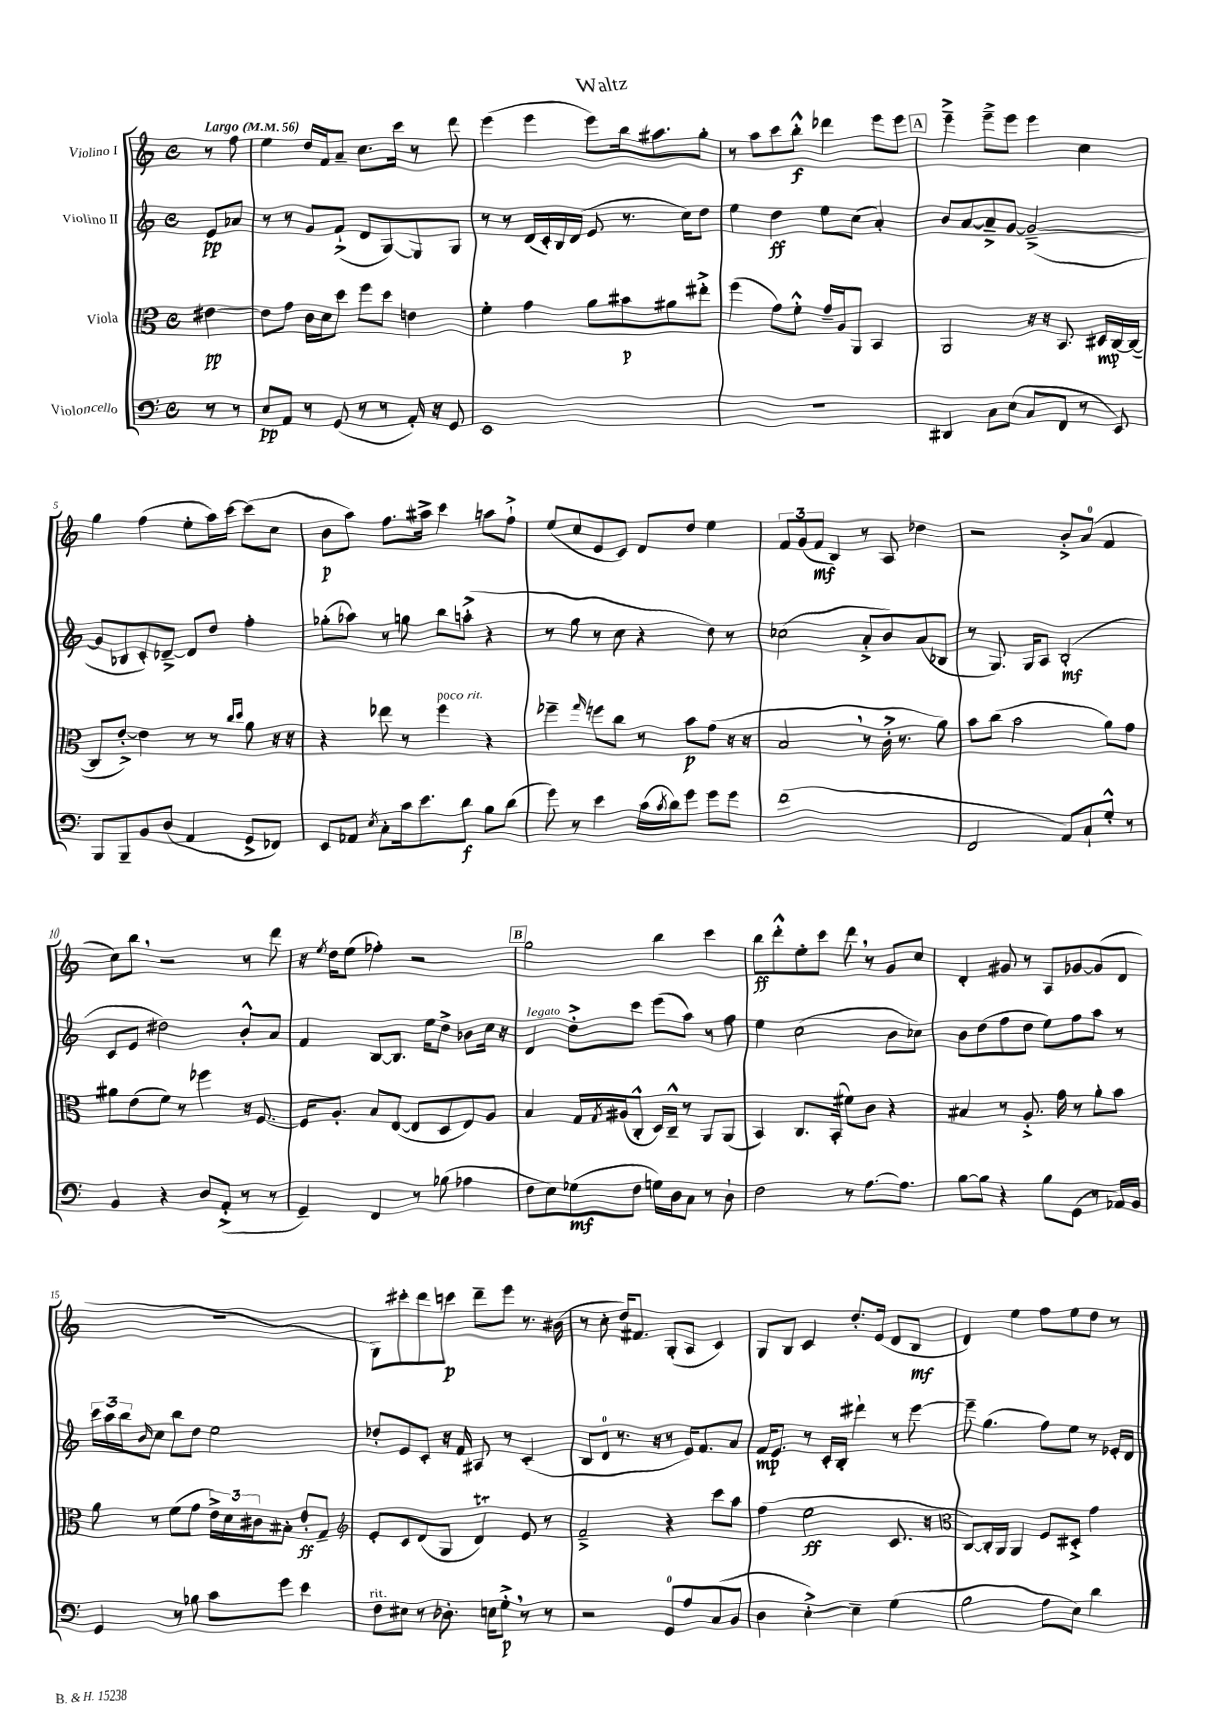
\header { title = "Waltz" }
<<
\new StaffGroup <<
\new Staff = "s0" \with { instrumentName = "Violino I" } {
    \clef treble \key c \major \defaultTimeSignature \time 4/4 \partial 4 \tempo "Largo" 4 = 56
    r8 f''8 |
    e''4 d''16 f'16 a'8-- c''8. c'''16 r8 d'''8 |
    e'''4( e'''4 e'''8) b''16 ais''8. g''8-. |
    r8 a''8 c'''8 b''8-.-^\f des'''4 e'''8 e'''8 |
    \mark \markup { \box "A" } e'''4---> e'''8---> e'''8 e'''4 c''4 |
    g''4 f''4( e''8-. a''16) c'''16~ c'''8( c''8 |
    b'8\p a''8) f''8. ais''16-> c'''4 a''8 f''8-!-> |
    e''8( c''8 e'8 c'8) d'8 d''8 e''4 |
    \tuplet 3/2 { f'8 g'8( f'8\mf } b4) r8 a8 des''4 |
    r2 b'8-.-> a'8-0( f'4 |
    c''8) b''8 \breathe r2 r8 d'''8 |
    r16 \acciaccatura { e''8 } d''16 e''8( fes''4-.) r2 |
    \mark \markup { \box "B" } g''2 b''4 c'''4 |
    b''8\ff d'''8-.-^ e''8-. c'''8 d'''8 \breathe r8 g'8 c''8 |
    d'4-. gis'8 r8 a8 ges'8~ ges'8( d'8 |
    R1 |
    g8) cis'''8-. d'''8 c'''8\p d'''8-- e'''8 r8. bis'16( |
    r8 c''8-. d''16) fis'8. g8-.( a8 c'4) |
    g8 b8 c'4 d''8.-. e'16( d'8 b8\mf |
    d'4) e''4 f''8 e''8 d''8 r8 \bar "|." |
}
\new Staff = "s1" \with { instrumentName = "Violino II" } {
    \clef treble \key c \major \defaultTimeSignature \time 4/4 \partial 4
    e'8\pp aes'8 |
    r8 r8 g'8 f'8-!->( d'8 g8~) g8 g8 |
    r8 r8 d'16( c'16-.) b16 d'16( e'8 r8. c''16) d''8 |
    e''4 d''4\ff e''8 c''8( a'4-.) |
    \mark \markup { \box "A" } b'8 a'8~ a'8---> g'8~ g'2~--->( |
    g'8 bes8 c'8-.) des'8~---> des'8 d''8 f''4-. |
    ges''8-.( aes''8) r8 g''8 b''8 a''8-.->( r4 |
    r8 g''8 r8 c''8 r4 d''8) r8 |
    ces''2( a'8-.-> b'8) a'8( bes8 |
    r8 g8.) g16 a8 b2-.\mf( |
    c'8 e'8 dis''2) b'8-.-^ a'8 |
    f'4 b8~ b8. e''16 d''8-> bes'8 c''16 r16 |
    \mark \markup { \box "B" } d'4^\markup { \italic "legato" } d''8-.-> c'''8 e'''8( a''8) r8 f''8 |
    e''4 c''2( b'8 ces''8) |
    b'8 d''8( f''8 d''8 e''8) f''8 a''8 r8 |
    \tuplet 3/2 { c'''16 a''16 b''16 } \grace { b'16 } c''8 b''8 d''8 e''2 |
    des''8-. e'8 c'8-. r16 f'16 ais8 r8 c'4-.( |
    b8 d'8-0 r8. r16 r8 e'16) f'8. a'8 |
    f'16\mp e'8. r8 c'16-. b16-. dis'''4-! r8 e'''8~ |
    e'''8-- g''4.( f''8) e''8 r8 ees'16-. d'16 \bar "|." |
}
\new Staff = "s2" \with { instrumentName = "Viola" } {
    \clef alto \key c \major \defaultTimeSignature \time 4/4 \partial 4
    eis'4~\pp |
    eis'8 g'8 c'16 d'16 d''8 f''8 d''8 e'4 |
    f'4-. g'4 a'8 bis'8\p ais'8 eis''8-.-> |
    f''4( g'8) f'8-.-^ g'16-- a16 a,8 b,4 |
    \mark \markup { \box "A" } a,2 r16 r16 b,8. dis16\mp c16~ c16~( |
    c8 e'8~-.->) e'4 r8 r8 \grace { c''16 d''16 } a'8 r16 r16 |
    r4 ees''8 r8 f''4^\markup { \italic "poco rit." } r4 |
    fes''4-- \grace { g''16 } f''8 c''8 r8 b'8\p g'8( r16 r16 |
    b2 \breathe r8 c'16-.-> r8. a'8) |
    b'8 c''8( b'2 a'8) g'8 |
    ais'8 e'8( f'8) r8 fes''4 r16 f8.~ |
    f16 a8.-. b8 e8~( e8 d8 e8) a8 |
    \mark \markup { \box "B" } b4 g16 \acciaccatura { g8 } ais16( c8-.-^ d16) c16---^ r8 a,8 a,8( |
    b,4) c8. b,16-.( fis'8) c'8 r4 |
    bis4 r8 a8.-.-> g'16 r8 a'8-. b'8 |
    a'8 r8 f'8( g'8 \tuplet 3/2 { e'16->) d'16 cis'16 } bis8-. e'8-.\ff g8-- |
    \clef treble e'8-. c'8 d'8( g8 d'4\trill) e'8 r8 |
    f'2---> r4 c'''8 a''8 |
    f''4( e''2\ff c'8. r16 |
    \clef alto c8~) c16-. a,16 a,4 f8 dis8-.-> g'4 \bar "|." |
}
\new Staff = "s3" \with { instrumentName = "Violoncello" } {
    \clef bass \key c \major \defaultTimeSignature \time 4/4 \partial 4
    r8 r8 |
    e8\pp a,8 r8 g,8( r8 r8 a,16-.) r16 g,8 |
    e,1 |
    R1 |
    \mark \markup { \box "A" } dis,4 c8 e8( c8 f,8 r8 e,8) |
    b,,8 b,,8-- b,8 d8( a,4 g,8-> fes,8) |
    e,8 aes,8 \acciaccatura { e8 } c8-. c'16 e'8. d'8\f b8 d'8( |
    g'8) r8 e'4 c'16( \acciaccatura { c'8 } d'16) g'8 g'8 g'8 |
    f'1( |
    f,2 a,8) c8-! g8-.-^ r8 |
    b,4 r4 d8 a,8-.->( r8 r8 |
    g,4--) f,4 r8 bes8( aes4 |
    \mark \markup { \box "B" } f8 e8) ges8\mf( f8 g16) d16 c8 r8 d8-! |
    f2 r8 a8.~ a8. |
    b8~ b8 r4 b8 g,8( r8 aes,16) b,16 |
    g,4 r8 bes8 c'8 g'8 e'4 |
    f8^\markup { \italic "rit." } eis8 r8 des8.-. e16 g8-.->\p \breathe r8 r8 |
    r2 g,8-0 a8 c8( b,8 |
    d4 e4~-.->) e4-- g4( |
    b2 a8 e8) d'4 \bar "|." |
}
>>
>>
